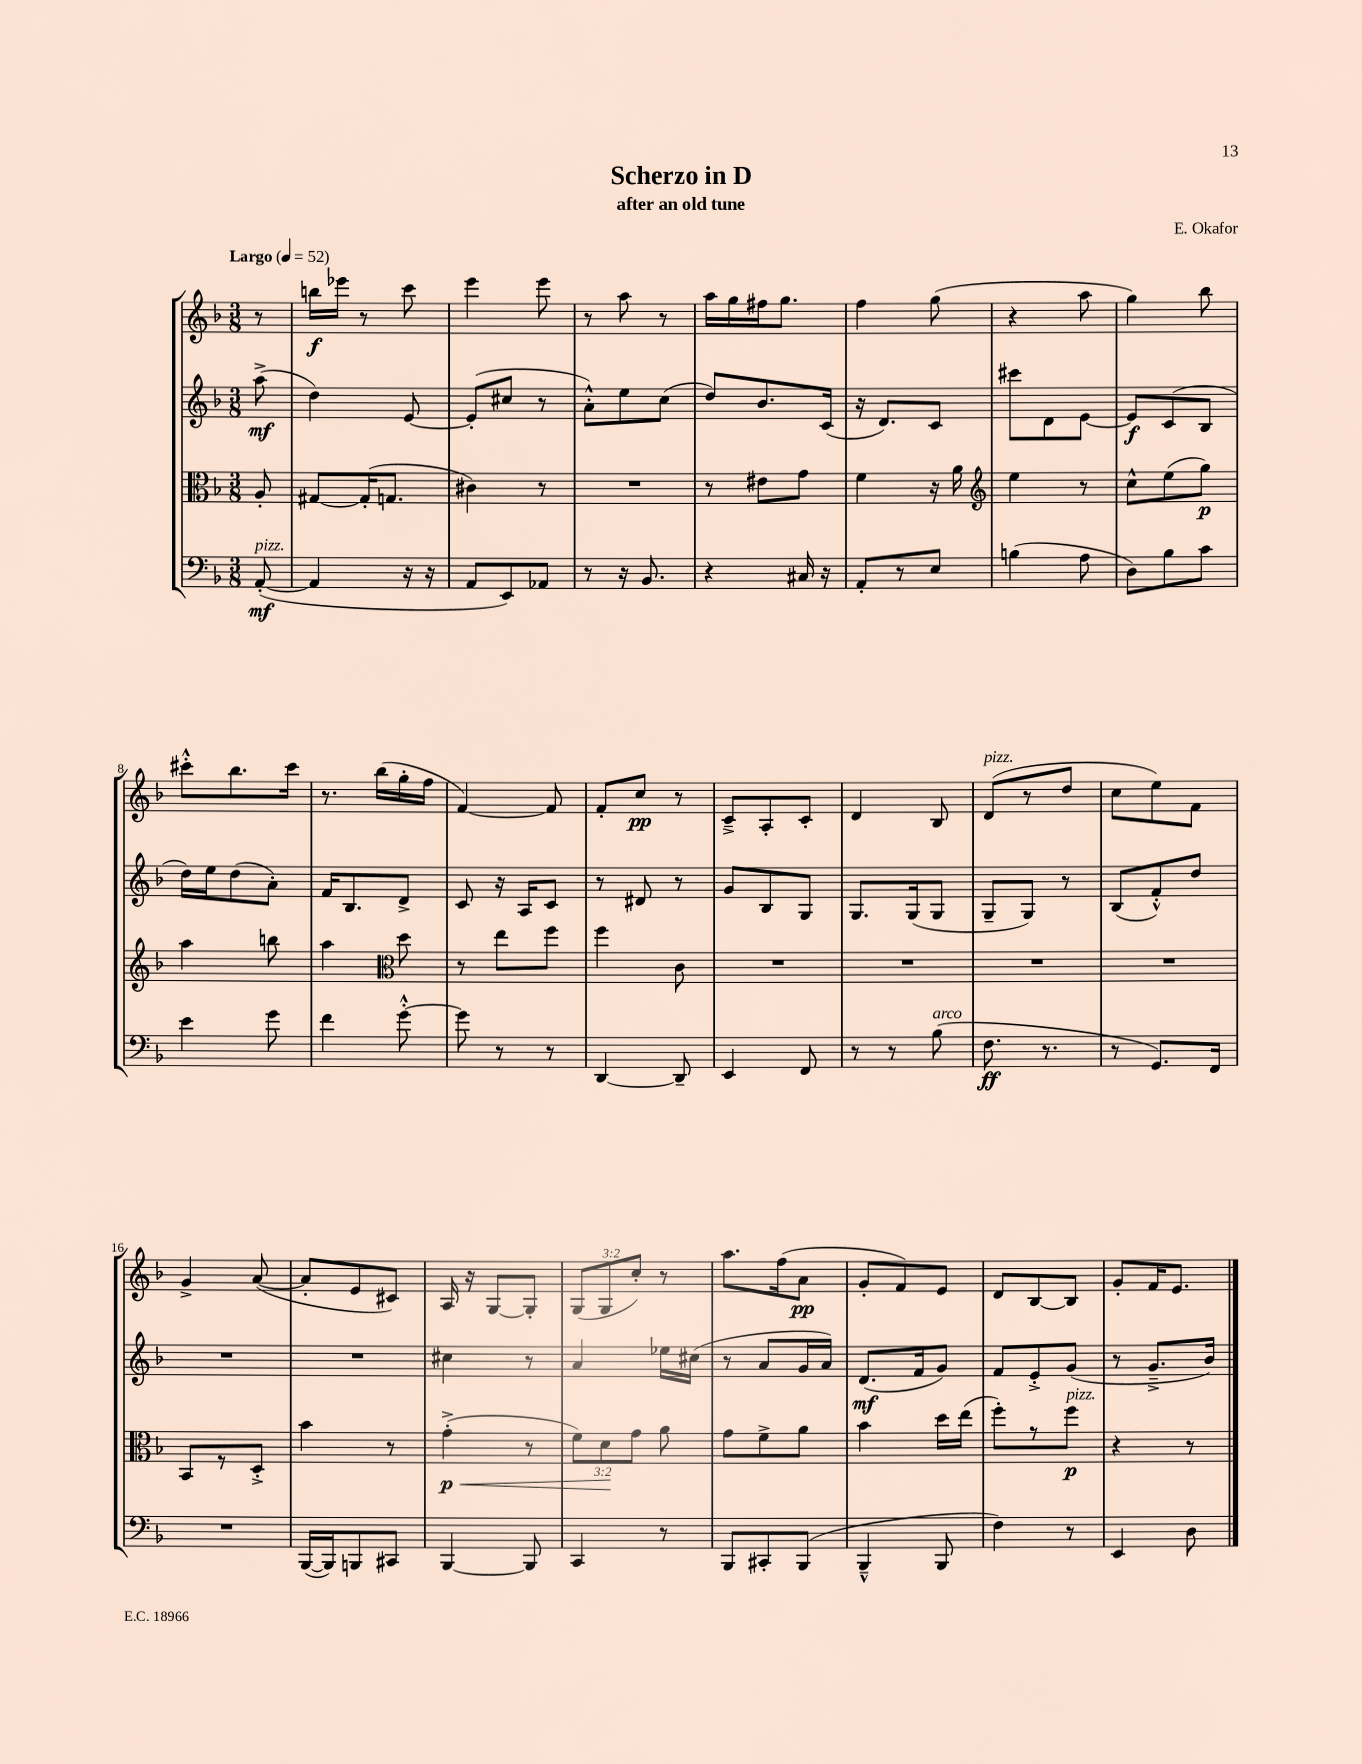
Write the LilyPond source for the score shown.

\header { title = "Scherzo in D" composer = "E. Okafor" subtitle = "after an old tune" }
<<
\new StaffGroup <<
\new Staff = "s0" {
    \clef treble \key f \major \numericTimeSignature \time 3/8 \override Staff.TupletNumber.text = #tuplet-number::calc-fraction-text \partial 8 \tempo "Largo" 4 = 52
    \autoBeamOff r8 |
    b''16[\f ees'''16] r8 c'''8 |
    e'''4 e'''8 |
    r8 a''8 r8 |
    a''16[ g''16 fis''16 g''8.] |
    f''4 g''8( |
    r4 a''8 |
    g''4) bes''8 |
    cis'''8[-.-^ bes''8. cis'''16] |
    r8. bes''16[( g''16-. f''16] |
    f'4~) f'8 |
    f'8[-. c''8]\pp r8 |
    c'8[---> a8-. c'8]-. |
    d'4 bes8 |
    d'8[^\markup { \italic "pizz." }( r8 d''8] |
    c''8[ e''8) f'8] |
    g'4-> a'8~( |
    a'8[-. e'8 cis'8]) |
    a16 r16 g8[~ g8]-. |
    \tuplet 3/2 { g8[( g8 c''8]-.) } r8 |
    a''8.[ f''16( a'8]\pp |
    g'8[-. f'8) e'8] |
    d'8[ bes8~ bes8] |
    g'8[-. f'16 e'8.] \bar "|." |
}
\new Staff = "s1" {
    \clef treble \key f \major \numericTimeSignature \time 3/8 \partial 8
    \autoBeamOff a''8->\mf( |
    d''4) e'8~ |
    e'8[-.( cis''8] r8 |
    a'8[-.-^) e''8 c''8]( |
    d''8[) bes'8. c'16]( |
    r16 d'8.[) c'8] |
    cis'''8[ d'8 e'8]~ |
    e'8[\f c'8( bes8] |
    d''16[) e''16 d''8( a'8]-.) |
    f'16[ bes8. d'8]-> |
    c'8 r16 a16[ c'8] |
    r8 dis'8 r8 |
    g'8[ bes8 g8] |
    g8.[ g16( g8] |
    g8[-- g8]) r8 |
    bes8[( f'8-.-^) d''8] |
    R4. |
    R4. |
    cis''4 r8 |
    a'4 ees''16[ cis''16]( |
    r8 a'8[ g'16 a'16]) |
    d'8.[\mf( f'16 g'8]) |
    f'8[ e'8-.-> g'8]( |
    r8 g'8.[---> bes'16]) \bar "|." |
}
\new Staff = "s2" {
    \clef alto \key f \major \numericTimeSignature \time 3/8 \override Staff.TupletNumber.text = #tuplet-number::calc-fraction-text \partial 8
    \autoBeamOff a8-. |
    gis8[~ gis16-.( g8.] |
    cis'4) r8 |
    R4. |
    r8 eis'8[ g'8] |
    f'4 r16 a'16 |
    \clef treble e''4 r8 |
    c''8[-^ e''8( g''8]\p) |
    a''4 b''8 |
    a''4 \clef alto d''8 |
    r8 e''8[ f''8] |
    f''4 c'8 |
    R4. |
    R4. |
    R4. |
    R4. |
    bes,8[ r8 d8]-.-> |
    bes'4 r8 |
    g'4-.->\p\<( r8 |
    \tuplet 3/2 { f'8[) d'8\! g'8] } a'8 |
    g'8[ f'8-> a'8] |
    bes'4 d''16[ e''16]( |
    f''8[-.) r8 f''8]\p^\markup { \italic "pizz." } |
    r4 r8 \bar "|." |
}
\new Staff = "s3" {
    \clef bass \key f \major \numericTimeSignature \time 3/8 \partial 8
    \autoBeamOff a,8~-.\mf^\markup { \italic "pizz." }( |
    a,4 r16 r16 |
    a,8[ e,8) aes,8] |
    r8 r16 bes,8. |
    r4 cis16 r16 |
    a,8[-. r8 e8] |
    b4( a8 |
    d8[) bes8 c'8] |
    e'4 g'8 |
    f'4 g'8~-.-^ |
    g'8 r8 r8 |
    d,4~ d,8-- |
    e,4 f,8 |
    r8 r8 bes8^\markup { \italic "arco" }( |
    f8.\ff r8. |
    r8 g,8.[) f,16] |
    R4. |
    bes,,16[~( bes,,16) b,,8 cis,8] |
    bes,,4~ bes,,8 |
    c,4 r8 |
    bes,,8[ cis,8-. bes,,8]( |
    bes,,4---^ bes,,8 |
    f4) r8 |
    e,4 d8 \bar "|." |
}
>>
>>
